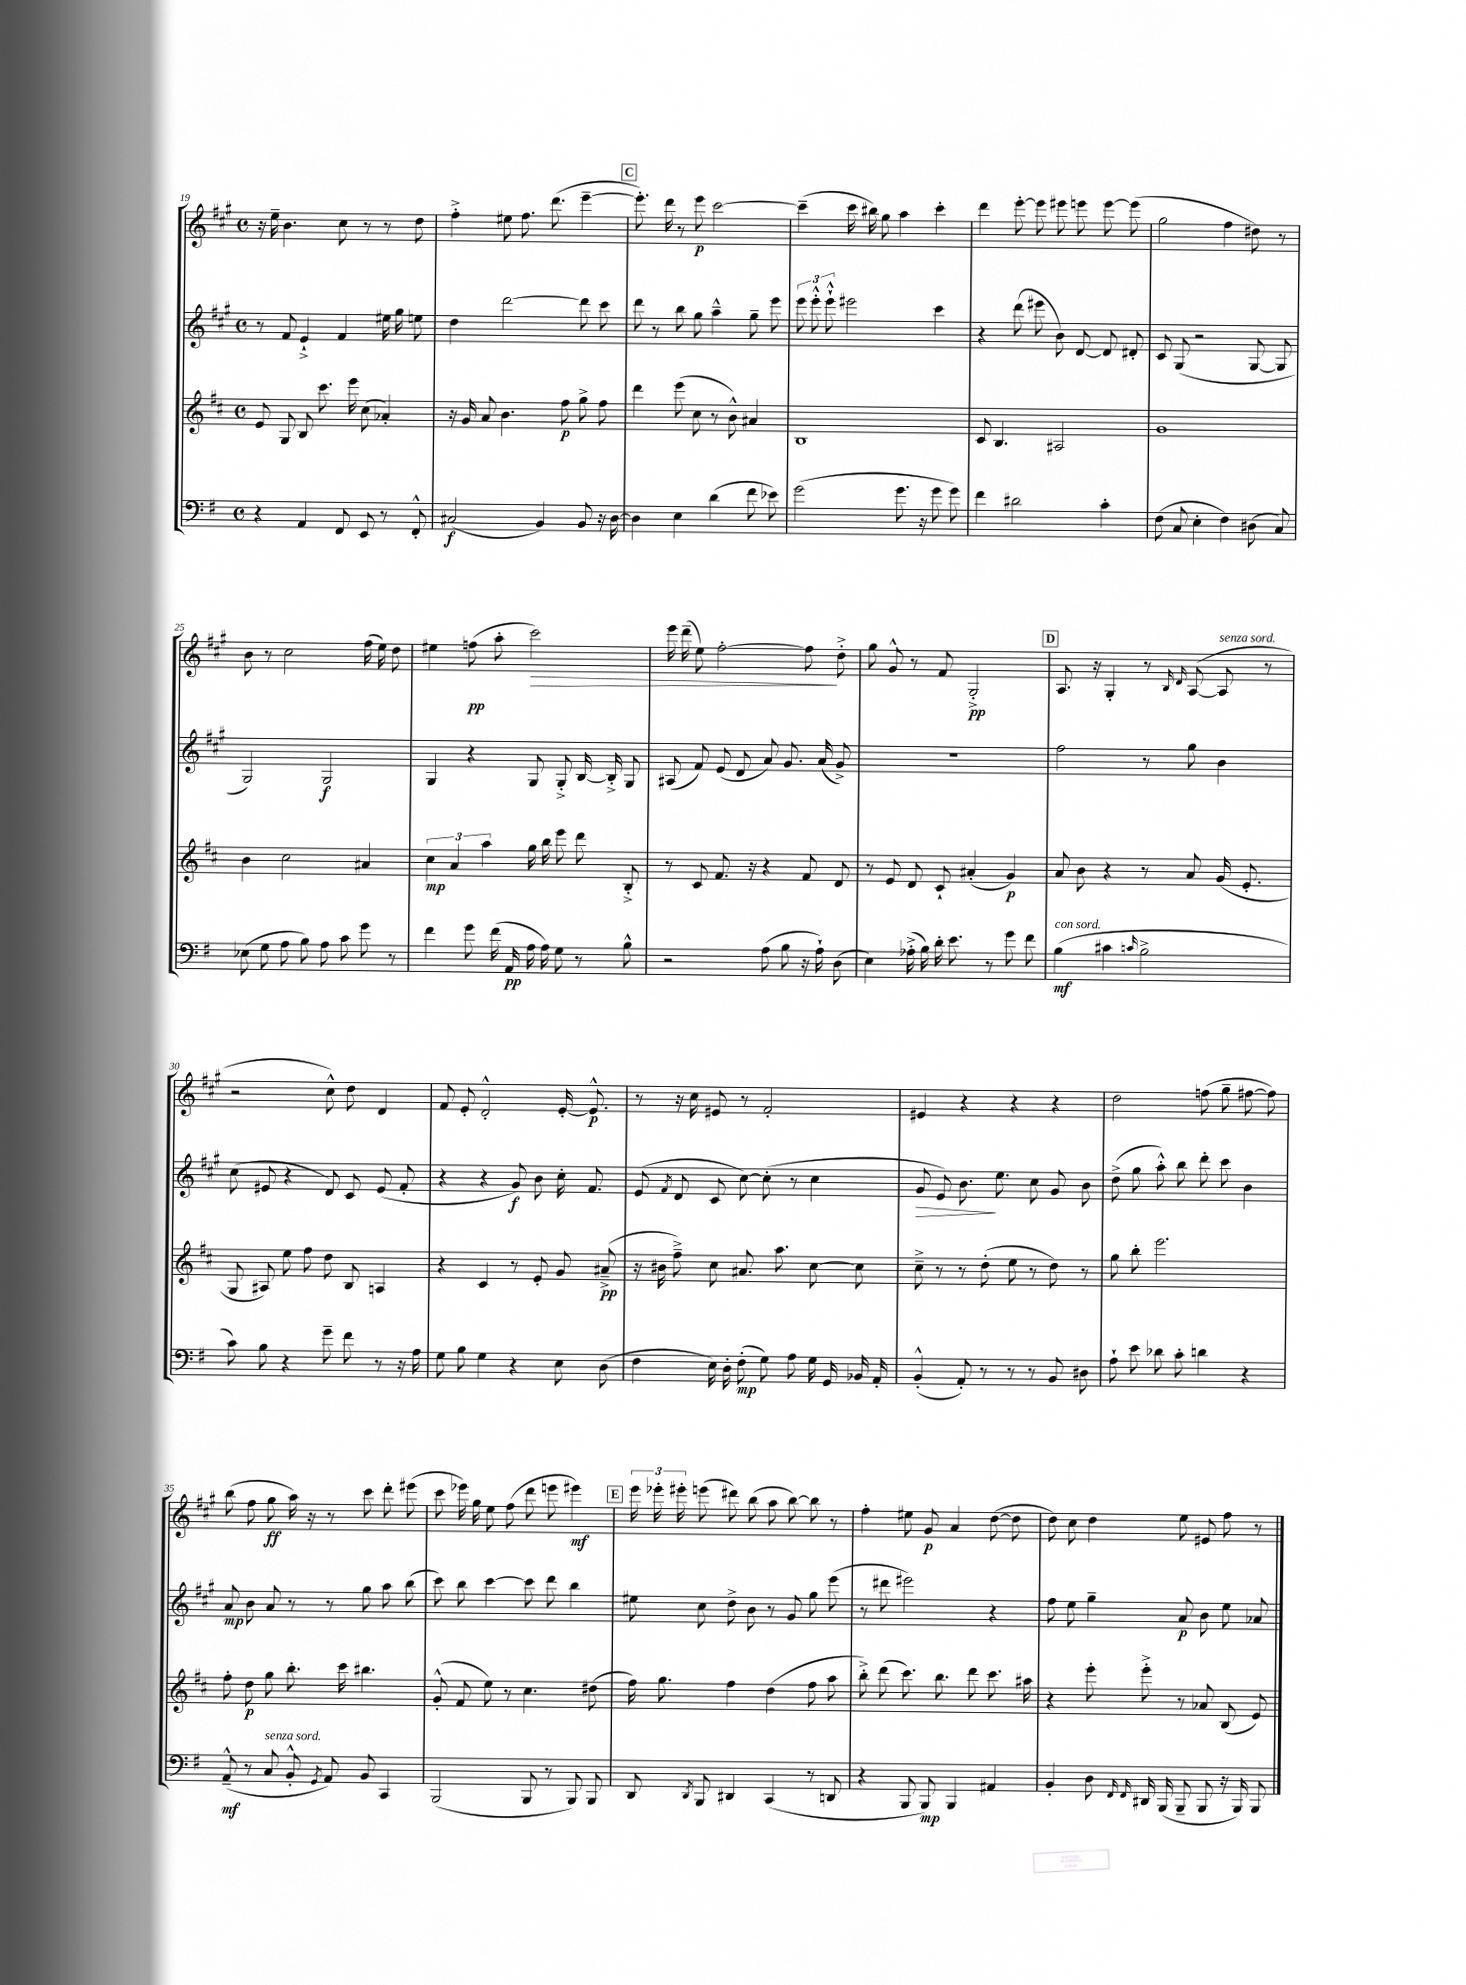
<<
\new StaffGroup <<
\new Staff = "s0" {
    \clef treble \key a \major \defaultTimeSignature \time 4/4
    \autoBeamOff r16 e''16-- b'4. cis''8 r8 r8 d''8 |
    fis''4-.-> eis''8 fis''8. d'''8.( e'''4~-- |
    \mark \markup { \box "C" } e'''8.-.) d'''16 r8 e'''8\p cis'''2~ |
    cis'''4--( cis'''16 bis''16) gis''8 a''4 cis'''4-. |
    d'''4 e'''8~-. e'''8 eis'''8 e'''8 e'''8~ e'''8( |
    gis''2 fis''4 dis''8) r8 |
    b'8 r8 cis''2 fis''16( e''16) d''8 |
    eis''4 f''8\pp( a''8-. cis'''2\>) |
    e'''16 d'''16--( e''8) fis''2~-. fis''8\! d''8-.-> |
    gis''8 gis'8-^ r8 fis'8 gis2-.->\pp |
    \mark \markup { \box "D" } a8. r16 gis4-. r8 \grace { b16 d'16 } a8~( a8^\markup { \italic "senza sord." } r8 |
    r2 cis''8-^) d''8 d'4 |
    fis'8 e'8-. d'2-.-^ e'16~-. e'8.-^\p |
    r8 r16 cis''16 eis'8 r8 fis'2-. |
    eis'4 r4 r4 r4 |
    d''2 f''8( gis''8-- fis''8~ fis''8) |
    b''8( fis''8 gis''8\ff a''16) r16 r8 cis'''8 d'''8-. eis'''8( |
    cis'''8 ees'''16) gis''16 e''8 fis''8( d'''8 e'''8 eis'''4\mf) |
    \mark \markup { \box "E" } \tuplet 3/2 { e'''16 ees'''16-. eis'''16-. } e'''8( dis'''8) b''8( a''8 b''8~) b''8 r8 |
    fis''4-. eis''8 gis'8\p a'4 d''8~( d''8 |
    d''8) cis''8 d''4 e''8 eis'8 fis''8 r8 \bar "|." |
}
\new Staff = "s1" {
    \clef treble \key a \major \defaultTimeSignature \time 4/4
    \autoBeamOff r8 fis'8 e'4-!-> fis'4 eis''16 gis''16 e''8 |
    d''4 d'''2~ d'''8 cis'''8 |
    \mark \markup { \box "C" } d'''8 r8 b''8 gis''8 a''4---^ gis''8-- e'''8 |
    \tuplet 3/2 { e'''8 e'''8-.-^ e'''8-!-^ } eis'''2 cis'''4 |
    r4 d'''8( eis'''8 b'8) d'8~ d'8 dis'8-. |
    cis'8 gis8( r2 gis8~ gis8 |
    gis2) gis2\f |
    gis4 r4 gis8 gis8-.-> b16~ b16-.-> gis8 |
    ais8( fis'8) e'8( d'8 a'8) gis'8. a'16( gis'8->) |
    R1 |
    \mark \markup { \box "D" } fis''2 r8 gis''8 b'4 |
    cis''8( eis'8 r4 d'8) cis'8 eis'8( fis'8-. |
    r4 r4 gis'8\f) b'8 cis''16-. fis'8. |
    e'8( \acciaccatura { fis'8 } d'8 cis'8 cis''8~) cis''8-.( r8 cis''4 |
    gis'8\> e'8) b'8.\! e''8. cis''8 gis'8 b'8 |
    d''8->( gis''8 a''8-.-^) b''8 d'''8-. cis'''8 b'4 |
    a'8\mp b'8 a'8 r8 r8 gis''8 a''8 b''8( |
    cis'''8) b''8 cis'''4~ cis'''8 d'''8 b''4 |
    \mark \markup { \box "E" } eis''8 cis''8 d''8-> b'8 r8 gis'8 gis''8 e'''8( |
    r8 dis'''8 eis'''2) r4 |
    fis''8 e''8 gis''4-- a'8\p b'8 e''8 aes'8 \bar "|." |
}
\new Staff = "s2" {
    \clef treble \key d \major \defaultTimeSignature \time 4/4
    \autoBeamOff e'8 g8 b8 cis'''8. e'''16 cis''8( aes'4-.) |
    r16 g'16 a'8 b'4. fis''8\p g''8-> fis''8 |
    \mark \markup { \box "C" } d'''4 e'''8( cis''8 r8 b'8-^) ais'4 |
    b1 |
    cis'8 b4. ais2 |
    g'1 |
    b'4 cis''2 ais'4 |
    \tuplet 3/2 { cis''4\mp a'4 a''4 } g''16 b''16 e'''8 d'''8 b8-.-> |
    r8 cis'8 fis'8. r16 r4 fis'8 d'8 |
    r8 e'8 d'8 cis'8-! ais'4-.( g'4\p) |
    \mark \markup { \box "D" } a'8 b'8 r4 r8 a'8 g'16( e'8.-. |
    g8 ais8) e''8 fis''8 d''8 b8 a4 |
    r4 cis'4 r8 e'8-. g'8 ais'8--->\pp( |
    r16 bis'16 fis''8--->) cis''8 ais'8. a''8. cis''8~ cis''8 |
    cis''8---> r8 r8 d''8-.( e''8 r8 d''8) r8 |
    g''8 b''8-. e'''2. |
    fis''8-. d''8\p g''8 b''8.-. cis'''16 bis''4. |
    g'8-.-^( fis'8 e''8) r8 cis''4. dis''8( |
    \mark \markup { \box "E" } fis''16) g''8. fis''4 d''4( fis''8 a''8 |
    b''8-.->) d'''8( cis'''8.) b''8. d'''8 cis'''8. ais''16 |
    r4 e'''8-. e'''8-.-> r8 aes'8 b8( e'8) \bar "|." |
}
\new Staff = "s3" {
    \clef bass \key g \major \defaultTimeSignature \time 4/4
    \autoBeamOff r4 a,4 fis,8 e,8 r8 fis,8-.-^ |
    cis2\f( b,4) b,8 r16 d16~ |
    \mark \markup { \box "C" } d4 e4 d'4( fis'8 ees'8) |
    g'2( g'8. r16 g'8 g'8) |
    fis'4 dis'2 c'4-. |
    fis8( c8 e4-. fis4) dis8( c8) |
    ees8( g8 a8 b8) a8 c'8 g'8 r8 |
    fis'4 g'8 fis'16( a,16\pp a16 a16) g8 r8 b8-^ |
    r2 a8( b8 r16 a16-!) d8( |
    e4) aes16-.->( b16) d'16-. e'8. r8 g'8 fis'8 |
    \mark \markup { \box "D" } b4\mf^\markup { \italic "con sord." }( cis'4 \grace { c'16 } b2-> |
    c'8) b8 r4 g'8-- fis'8 r8 r16 a16 |
    g8 b8 g4 r4 e8 d8( |
    fis4 e16) d16-. fis8-.\mp( g8) a8 g16 g,16 bes,16 a,16-. |
    b,4-.-^( a,8-.) r8 r8 r8 b,8 dis8 |
    a8-! e'8 des'8 c'8-. d'4 r4 |
    a,8---^\mf( r8 c8^\markup { \italic "senza sord." } b,8-.-^ \acciaccatura { g,8 } a,8) b,8 c,4 |
    b,,2( b,,8 r8 b,,8) b,,8 |
    \mark \markup { \box "E" } d,8 \acciaccatura { d,8 } b,,8 dis,4 c,4( r8 d,8 |
    r4 b,,8 b,,8\mp) b,,4 ais,4 |
    b,4-. d8 \grace { fis,16 fis,16 } dis,16 b,,16( b,,8-- b,,8 r16 b,,16) b,,8 \bar "|." |
}
>>
>>
\layout { \context { \Score currentBarNumber = #19 } }
